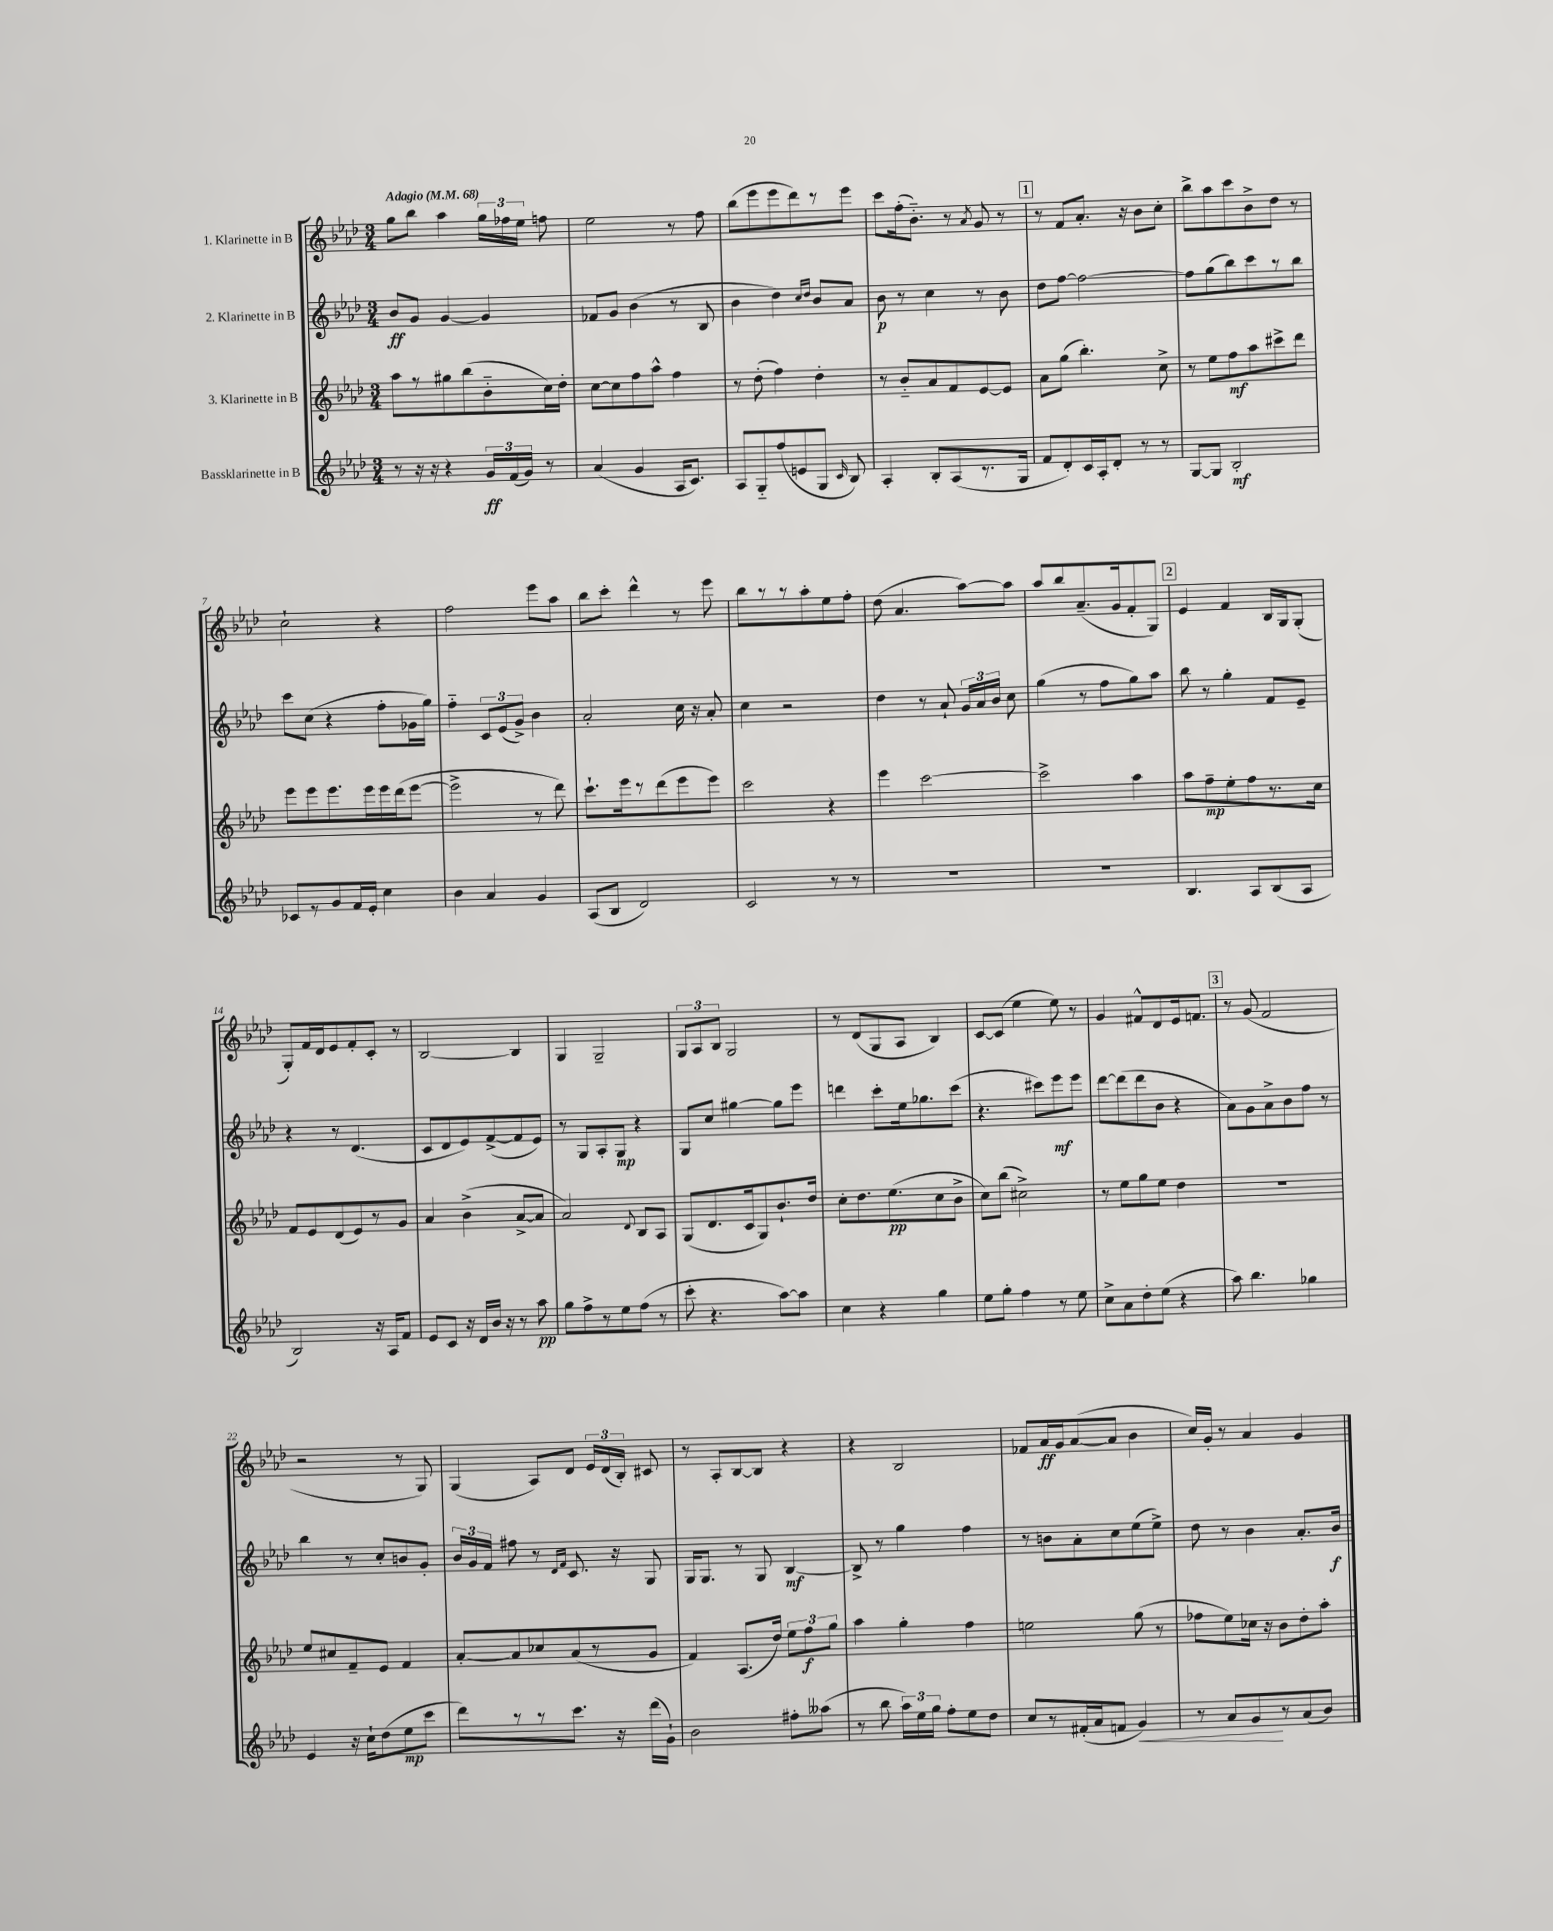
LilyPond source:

<<
\new StaffGroup <<
\new Staff = "s0" \with { instrumentName = "1. Klarinette in B" } {
    \clef treble \key aes \major \numericTimeSignature \time 3/4 \tempo "Adagio" 4 = 68
    \autoBeamOff g''8[ bes''8] aes''4 \tuplet 3/2 { g''16[ fes''16 ees''16] } f''8 |
    ees''2 r8 f''8 |
    bes''8[( ees'''8 ees'''8 des'''8) r8 ees'''8] |
    c'''8[ f''16-.( bes'8.]-_) r8 \acciaccatura { aes'8 } g'8 r8 |
    \mark \markup { \box "1" } r8 f'8[ aes'8.]-. r16 bes'8[ c''8]-. |
    bes''8[-> aes''8 c'''8 bes'8-> des''8] r8 |
    c''2-! r4 |
    f''2 ees'''8[ aes''8] |
    bes''8[ c'''8]-. des'''4-^ r8 ees'''8 |
    bes''8[ r8 r8 aes''8-. ees''8 f''8]-. |
    des''8( aes'4. aes''8[~) aes''8] |
    aes''8[ bes''8 aes'8.--( g'16 f'8-. g8]) |
    \mark \markup { \box "2" } ees'4 f'4 bes16[ g16 g8]-.( |
    g8[-.) f'16 des'16 ees'8 f'8-. c'8]-. r8 |
    bes2~ bes4 |
    g4 g2-- |
    \tuplet 3/2 { g8[ aes8 bes8] } g2 |
    r8 des'8[( g8 aes8] bes4) |
    c'8[~ c'8]( ees''4 ees''8) r8 |
    g'4 fis'8[-^ des'8 ees'16 f'8.] |
    \mark \markup { \box "3" } r8 g'8( f'2 |
    r2 r8 g8) |
    g4( aes8[) des'8] \tuplet 3/2 { ees'16[ des'16( bes16]-.) } cis'8 |
    r8 aes8[-. bes8~ bes8] r4 |
    r4 bes2 |
    fes'8[ aes'16\ff g'16 aes'8~( aes'8] bes'4 |
    c''16[) g'16]-. r8 aes'4 g'4 \bar "|." |
}
\new Staff = "s1" \with { instrumentName = "2. Klarinette in B" } {
    \clef treble \key aes \major \numericTimeSignature \time 3/4
    \autoBeamOff bes'8[\ff g'8] g'4~ g'4 |
    fes'8[ g'8] bes'4( r8 bes8 |
    bes'4 des''4) \grace { c''16[ des''16] } bes'8[ aes'8] |
    bes'8\p r8 c''4 r8 bes'8 |
    \mark \markup { \box "1" } des''8[ f''8]~ f''2~ |
    f''8[ g''8( bes''8) c'''8 r8 bes''8] |
    c'''8[ c''8]( r4 f''8[-. ges'16 g''16]) |
    f''4-_ \tuplet 3/2 { c'8[ ees'8( g'8]->) } bes'4 |
    aes'2-. c''16 r16 aes'8-. |
    c''4 r2 |
    des''4 r8 aes'8-! \tuplet 3/2 { g'16[ aes'16 bes'16] } c''8 |
    g''4( r8 f''8[ g''8) aes''8] |
    \mark \markup { \box "2" } bes''8 r8 g''4-. f'8[ ees'8]-- |
    r4 r8 des'4.( |
    c'8[ des'8 ees'8) f'8~->( f'8 ees'8]) |
    r8 g8[ aes8-. g8]\mp r4 |
    g8[ c''8] gis''4~ gis''8[ ees'''8] |
    d'''4 c'''8[-. ees''16 ges''8. c'''8]( |
    r4. cis'''8[) ees'''8\mf ees'''8] |
    des'''8[~ des'''8( des'''8 bes'8] r4 |
    \mark \markup { \box "3" } aes'8[) g'8 aes'8-> bes'8 f''8] r8 |
    bes''4 r8 c''8[-. b'8 g'8]-. |
    \tuplet 3/2 { bes'16[ g'16 f'16] } fis''8 r8 \grace { des'16[ f'16] } c'8. r16 g8 |
    g16[ g8.] r8 g8 bes4~\mf |
    bes8-> r8 g''4 f''4 |
    r8 b'8[ aes'8-. c''8 ees''8( ees''8]->) |
    des''8 r8 bes'4 aes'8.[-. bes'16]\f \bar "|." |
}
\new Staff = "s2" \with { instrumentName = "3. Klarinette in B" } {
    \clef treble \key aes \major \numericTimeSignature \time 3/4
    \autoBeamOff aes''8[ r8 gis''8 bes''8( bes'8-_ c''16) des''16]-. |
    c''8[~ c''8 f''8 aes''8]-^ f''4 |
    r8 des''8-.( f''4) des''4-. |
    r8 bes'8[-_ aes'8 f'8 ees'8~ ees'8] |
    \mark \markup { \box "1" } aes'8[ g''8]( bes''4.-.) c''8-> |
    r8 ees''8[ f''8\mf aes''8 cis'''8-> des'''8] |
    ees'''8[ ees'''8 ees'''8. ees'''16 ees'''16 des'''16( ees'''8]~ |
    ees'''2-> r8 des'''8) |
    c'''8.[-! ees'''16 r8 des'''8( ees'''8 ees'''8]) |
    c'''2 r4 |
    ees'''4 c'''2~ |
    c'''2-> aes''4 |
    \mark \markup { \box "2" } aes''8[ f''8--\mp ees''8-. f''8 r8. c''16] |
    f'8[ ees'8 des'8( ees'8) r8 g'8] |
    aes'4 bes'4->( aes'8[~-> aes'8] |
    aes'2) \appoggiatura { des'8 } bes8[ aes8] |
    g8[( des'8. c'16 g8) bes'8.-! des''16] |
    c''8[-. des''8. ees''8.\pp( c''8 bes'8]-> |
    c''8[) bes''8]( cis''2->) |
    r8 ees''8[ g''8 ees''8] des''4 |
    \mark \markup { \box "3" } R2. |
    ees''8[ cis''8 f'8-- ees'8] f'4 |
    aes'8[~-. aes'8 ces''8 aes'8( r8 g'8] |
    f'4) aes8.[( des''16]) \tuplet 3/2 { ees''8[ f''8\f g''8] } |
    aes''4 g''4-. f''4 |
    e''2 g''8( r8 |
    fes''8[ ees''8) ces''16] r16 bes'8[ des''8-. aes''8]-. \bar "|." |
}
\new Staff = "s3" \with { instrumentName = "Bassklarinette in B" } {
    \clef treble \key aes \major \numericTimeSignature \time 3/4
    \autoBeamOff r8 r16 r16 r4 \tuplet 3/2 { g'16[\ff f'16( g'16]) } r8 |
    aes'4( g'4 aes16[ c'8.]) |
    aes8[ g8-_ f''8( e'8 g8] \grace { c'16 } bes8) |
    aes4-. bes8[-. aes8( r8. g16] |
    \mark \markup { \box "1" } f'8[ des'8-.) c'16 aes16-. des'8]-. r8 r8 |
    g8[~ g8] bes2-.\mf |
    ces'8[ r8 g'8 f'16 ees'16]-. c''4 |
    bes'4 aes'4 g'4 |
    aes8[( bes8] des'2) |
    c'2 r8 r8 |
    R2. |
    R2. |
    \mark \markup { \box "2" } bes4. aes8[ bes8( aes8] |
    bes2) r16 aes16[ f'8] |
    ees'8[ c'8] r16 des'16[ bes'16] r16 r8 aes''8\pp |
    g''8[ f''8-> r8 ees''8 f''8]( r8 |
    c'''8-. r4. aes''8[~) aes''8] |
    c''4 r4 g''4 |
    ees''8[ g''8]-. f''4 r8 ees''8 |
    c''8[-> aes'8 des''8-. ees''8]( r4 |
    \mark \markup { \box "3" } aes''8) bes''4. ges''4 |
    ees'4 r16 c''16[-! des''8( ees''8\mp c'''8] |
    des'''8[) r8 r8 c'''8.] r16 des'''16[( g'16]-!) |
    bes'2 fis''8[-. aeses''8]( |
    r8 bes''8 \tuplet 3/2 { aes''16[) ees''16 g''16] } f''8[-. ees''8 des''8] |
    c''8[ r8 fis'16-.( aes'16 f'8] g'4\<) |
    r8 aes'8[ g'8\! r8 aes'8( bes'8]) \bar "|." |
}
>>
>>
